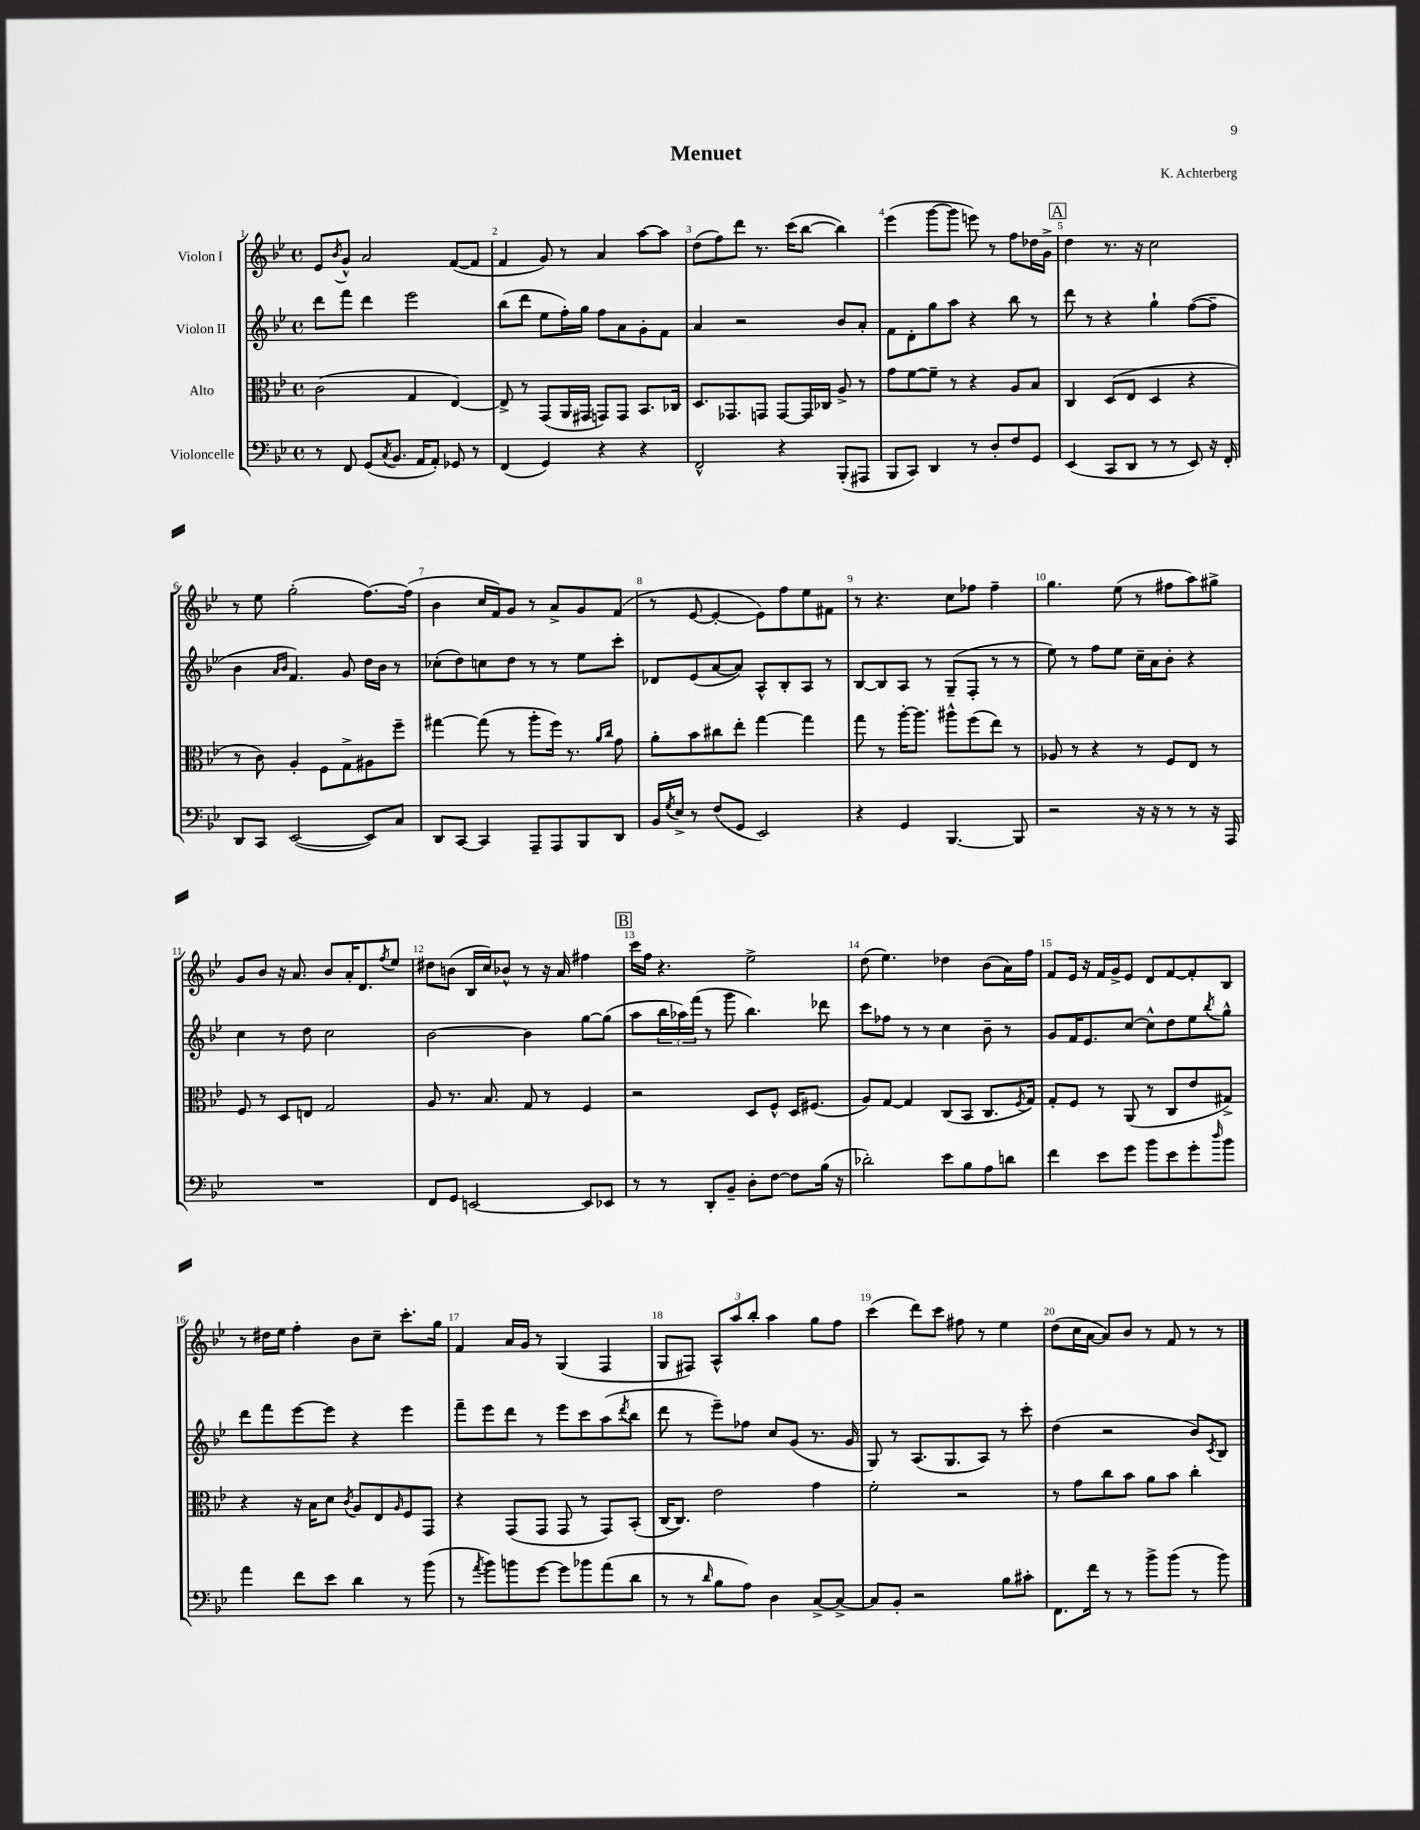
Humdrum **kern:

**kern	**kern	**kern	**kern
*staff4	*staff3	*staff2	*staff1
*clefF4	*clefC3	*clefG2	*clefG2
*k[b-e-]	*k[b-e-]	*k[b-e-]	*k[b-e-]
*M4/4	*M4/4	*M4/4	*M4/4
*met(c)	*met(c)	*met(c)	*met(c)
8r	(2c	8ddd	8e-
.	.	.	8qb-
8FF	.	8fff	8g^^
(8GG	.	4ddd	2a
8qC	.	.	.
8.BB-	.	.	.
.	4G	2eee-	.
16AA	.	.	.
8AA')	.	.	.
8GG-	[4E-)	.	([8f
8r	.	.	8f]
=	=	=	=
(4FF	8E-^]	(8bb-	4f
.	8r	8ddd	.
4GG)	(8GG	8ee-	8g)
.	16AA	16ff')	8r
.	16GG#	16gg	.
4r	8GG)	8ff	4a
.	8GG	8a	.
4r	8.BB-	8g'	[8aa
.	.	8f	8aa]
.	16C-	.	.
=	=	=	=
2FF^^	8.D	4a	(8dd
.	.	.	8ff)
.	8.GG-	.	.
.	.	2r	8ddd
.	8GG	.	8.r
4r	[8GG	.	.
.	.	.	(16ccc
.	16GG]	.	[8bb-
.	16C-	.	.
(8BBB-'	8A^	8b-	4bb-])
8AAA#	8r	8a'	.
=	=	=	=
8BBB-	8g	8f	(4eee-
8CC)	[8f	8d'	.
4DD	8f~]	8gg	[8ggg
.	8r	8aa	8ggg]
8r	4r	4r	8eee)
8D'	.	.	8r
8F	8A	8bb-	8ff
8GG	8B-	8r	16dd-
.	.	.	16g^
=	=	=	=
(4EE-	4C	8ddd	4dd
.	.	8r	.
8CC	(8D	4r	8.r
8DD	8E-	.	.
.	.	.	16r
8r	4D	4gg`	2cc
8r	.	.	.
8EE-)	4r	([8ff	.
16r	.	8ff~]	.
16FF'	.	.	.
=	=	=	=
8DD	8r	4b-	8r
8CC	8c)	.	8ee-
.	.	16qqa	.
.	.	16qqb-	.
([2EE-	4A'	4.f)	(2gg'
.	8F	.	.
.	8G^	8g	.
8EE-])	8A#	16dd	[8.ff)
.	.	16b-	.
8C	8ff~	8r	.
.	.	.	(16ff]
=	=	=	=
8DD	[4gg#	(8cc-'	4b-
[8CC	.	8dd)	.
4CC]	(8gg#]	8cc	16cc
.	.	.	16f)
.	8r	8dd	8g
8AAA~	8aa'	8r	8r
8AAA	16ff)	8r	8a^
.	8.r	.	.
8BBB-	.	8ee-	8g
.	16qqa	.	.
.	16qqcc	.	.
8DD	8g	8ccc'	(8f
=	=	=	=
16BB-	8a'	8d-	8r
8qG	.	.	.
16E-^	.	.	.
8r	8b-	(8e-	[8e-
(8F	8cc#	[8a	4e-'_
8GG	8ee-'	8a])	.
2EE-)	[4gg	8A^^	8e-])
.	.	8B-'	8ff
.	4gg]	8A	8ee-
.	.	8r	8f#
=	=	=	=
4r	8gg	[8B-	8r
.	8r	8B-]	4.r
4GG	[16aa'	8A	.
.	8.aa]	.	.
.	.	8r	.
[4.BBB-	8aa#^^	(8G~	8cc
.	(8ff	8F'	8ff-
.	8ee-)	8r	4ff-~
8BBB-]	8r	8r	.
=	=	=	=
2r	8A-	8ee-)	4.gg
.	8r	8r	.
.	4r	8ff	.
.	.	8ee-	(8ee-
16r	8r	16cc~	8r
16r	.	16a	.
8r	8F	8b-'	8ff#
8r	8E-	4r	8aa)
16r	8r	.	8gg#^
16AAA	.	.	.
=	=	=	=
1r	8F	4cc	8g
.	8r	.	8b-
.	8D	8r	16r
.	.	.	8.a
.	8E	8dd	.
.	2G	2cc	8b-
.	.	.	16a'
.	.	.	8.d
.	.	.	8qff
.	.	.	8ee-
=	=	=	=
8FF	8A	[2b-	8dd#
8GG	8.r	.	(8b
[2EE	.	.	16B-
.	8.B-	.	16cc)
.	.	.	8b-^^
.	8G	4b-]	8r
.	8r	.	16r
.	.	.	16a
8EE]	4F	[8gg	4ff#
8EE-	.	(8gg]	.
=	=	=	=
8r	2r	8aa	16ccc
.	.	.	16ff
8r	.	24bb-	4.r
.	.	24aa-)	.
.	.	(24fff	.
8DD'	.	8r	.
8BB-~	.	8ggg	.
8D'	8D	4.bb-)	2ee-^
[8F	8F^^	.	.
8F]	16D	.	.
.	(8.F#	.	.
(16B-	.	8ddd-	.
16r	.	.	.
=	=	=	=
2d-')	8A)	8ccc	(8dd
.	[8G	8ff-	4.ee-)
.	4G]	8r	.
.	.	8r	.
8e-	(8C	4cc	4dd-
8B-	8BB-	.	.
8A	8.C	8b-~	(8b-
8d	.	8r	16a)
.	8qF	.	.
.	16G)	.	16ff
=	=	=	=
4f	8G'	8g	8f
.	8F	16f	16e-
.	.	8.e-	16r
8e-	8r	.	16f
.	.	.	16g^
8g	(8AA	[8cc	8e-
8b-	8r	8cc^^]	8d
8e-	8C	8dd	[8f
8g'	8e-	8ee-	8f']
16qqdd	.	8qbb-	.
8b-	8G#^)	8gg^^	8B-
=	=	=	=
4a	4r	8ddd	8r
.	.	8fff	16dd#
.	.	.	16ee-
8f	16r	[8eee-	4ff'
.	16B-	.	.
8e-	8d	8eee-]	.
.	8qc	.	.
4d	8A	4r	8b-
.	8E-	.	8cc~
.	16qqA	.	.
8r	8F	4eee-	8.ccc'
(8b-	8GG	.	.
.	.	.	16gg
=	=	=	=
8r	4r	8fff~	4f
8qa	.	.	.
8b-)	.	8eee-	.
8b	(8GG	8ddd	16a
.	.	.	16g
[8g	8GG	8r	8r
8g]	8GG	8eee-	(4G
8b-	8r	8ccc	.
(8a	8GG)	(8aa	4F
.	.	8qddd	.
8d	(8BB-'	8bb-	.
=	=	=	=
8r	[16C	8ddd	8G
.	8.C])	.	.
8r	.	8r	8F#)
16qqd	.	.	.
8B-	2e-	8eee-~)	12A^^
.	.	.	12aa
8A)	.	8ff-	.
.	.	.	12bb-'
4D	.	8cc	4aa
.	.	(8g	.
[8C^	4g	8.r	8gg
8C^_	.	.	8ff
.	.	16g	.
=	=	=	=
8C]	2f'	8G)	(4ccc
8BB-'	.	8r	.
2r	.	(8.A	8ddd)
.	.	.	8ccc
.	.	8.G	.
.	2r	.	8ff#
.	.	8A)	8r
8B-	.	8r	4ee-
8c#'	.	8ccc'	.
=	=	=	=
8.FF	8r	(4dd	(8dd
.	8g	.	16cc
16f	.	.	[16a
8r	8cc	2r	8a])
8r	8b-	.	8b-
8b-^	8a	.	8r
(8b-	8b-	.	8f
8r	4cc'	8b-)	8r
.	.	8qc	.
8b-)	.	8B-	8r
==	==	==	==
*-	*-	*-	*-
